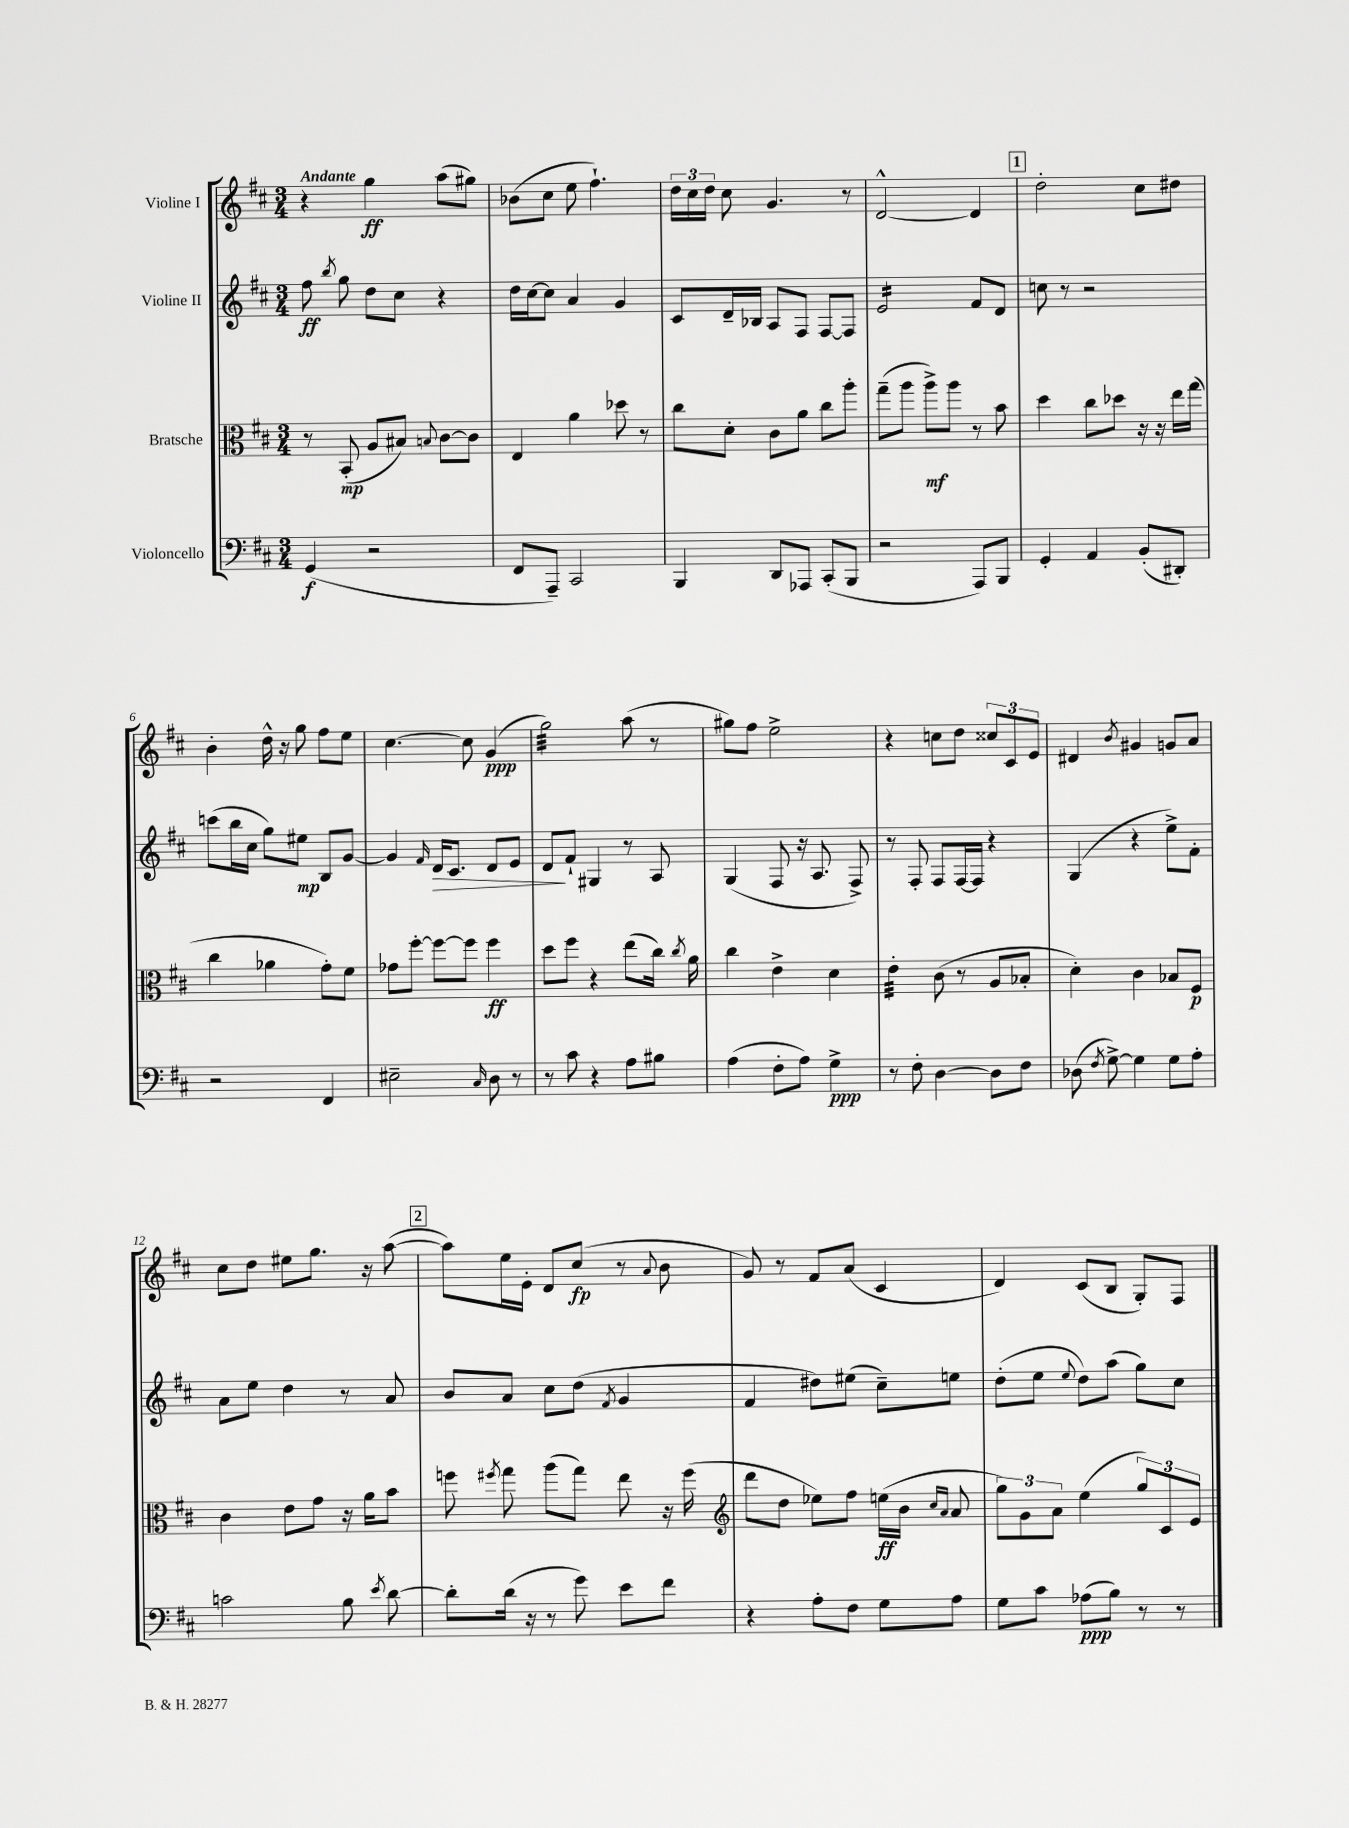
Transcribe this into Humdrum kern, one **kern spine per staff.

**kern	**kern	**kern	**kern
*staff4	*staff3	*staff2	*staff1
*clefF4	*clefC3	*clefG2	*clefG2
*k[f#c#]	*k[f#c#]	*k[f#c#]	*k[f#c#]
*M3/4	*M3/4	*M3/4	*M3/4
(4GG	8r	8ff#	4r
.	.	8qbb	.
.	(8BB'	8gg	.
2r	8A	8dd	4gg
.	8B#)	8cc#	.
.	8qqB	.	.
.	[8c#	4r	(8aa
.	8c#]	.	8gg#)
=	=	=	=
8FF#	4E	16dd	(8b-
.	.	[16cc#	.
8AAA~)	.	8cc#]	8cc#
2CC#	4a	4a	8ee
.	.	.	4.ff#`)
.	8dd-	4g	.
.	8r	.	.
=	=	=	=
4BBB	8cc#	8c#	24dd
.	.	.	24cc#
.	.	.	24dd
.	8d'	16d~	8cc#
.	.	16B-	.
8DD	8c#	8A	4.g
8AAA-	8a	8F#	.
(8CC#'	8cc#	[8F#	.
8BBB	8aa'	8F#]	8r
=	=	=	=
2r	(8gg~	2e	[2d^^
.	8aa	.	.
.	8aa^)	.	.
.	8aa	.	.
8AAA)	8r	8f#	4d]
8BBB	8b	8d	.
=	=	=	=
4GG'	4dd	8cc	2dd'
.	.	8r	.
4AA	8cc#	2r	.
.	8dd-	.	.
(8BB'	16r	.	8cc#
.	16r	.	.
8DD#')	16ee	.	8dd#
.	(16gg	.	.
=	=	=	=
2r	4cc#	(8ccc	4b'
.	.	16bb	.
.	.	16cc#	.
.	4a-	8gg)	16dd^^
.	.	.	16r
.	.	8ee#	8gg
4FF#	8g')	8B	8ff#
.	8f#	[8g	8ee
=	=	=	=
2E#~	8g-	4g]	[4.cc#
.	[8ff#'	.	.
.	.	16qqf#	.
.	8ff#_	16d	.
.	.	8.c#	.
.	8ff#]	.	8cc#]
16qqC#	.	.	.
8D	4ff#	8d	(4g
8r	.	8e	.
=	=	=	=
8r	8dd	8d	2gg)
8c#	8ff#	8f#`	.
4r	4r	4G#	.
8A	(8ee	8r	(8aa
8B#	16cc#)	8A	8r
.	8qcc#	.	.
.	16a	.	.
=	=	=	=
(4A	4cc#	(4G	8gg#)
.	.	.	8ff#
8F#'	4e^	8F#	2ee^
8A)	.	16r	.
.	.	8.A	.
4G^	4d	.	.
.	.	8F#^)	.
=	=	=	=
8r	4e'	8r	4r
8F#'	.	8F#'	.
[4D	(8c#	8F#	8cc
.	8r	[16F#	8dd
.	.	16F#]	.
8D]	8A	4r	12cc##
.	.	.	12c#
8F#	8B-'	.	.
.	.	.	12e
=	=	=	=
(8D-	4d')	(4G	4d#
8qF#	.	.	.
[8G^)	.	.	.
.	.	.	8qb
4G]	4c#	4r	4g#
8G	8B-	8ee^)	8g
8A'	8F#	8f#'	8a
=	=	=	=
2c	4c#	8a	8cc#
.	.	8ee	8dd
.	8e	4dd	8ee#
.	8g	.	8.gg
8B	16r	8r	.
.	16a	.	16r
8qe	.	.	.
[8d	8b	8a	([8aa
=	=	=	=
8d']	8ff	8b	8aa])
.	8qff#	.	.
(16d	8gg	8a	16ee
16r	.	.	16e'
8r	(8aa	8cc#	8d
8g)	8gg)	(8dd	(8cc#
.	.	8qf#	.
8e	8ee	4g	8r
.	.	.	8qqa
8f#	16r	.	8b
.	(16ff#	.	.
=	=	=	=
*	*clefG2	*	*
4r	8ddd	4f#	8g)
.	8dd	.	8r
8A'	8ee-)	8dd#)	8f#
8F#	8ff#	(8ee#	(8a
8G	(16ee	8cc#~)	4c#
.	16b	.	.
.	16qqcc#	.	.
.	16qqa	.	.
8A	8a	8ee	.
=	=	=	=
8G	12gg)	(8dd'	4d)
.	12g	.	.
8c#	.	8ee	.
.	12a	.	.
.	.	8qqee	.
(8A-	(4ee	8dd)	(8c#
8B)	.	(8aa	8B
8r	12gg)	8gg)	8G')
.	12c#	.	.
8r	.	8cc#	8F#
.	12e	.	.
==	==	==	==
*-	*-	*-	*-
